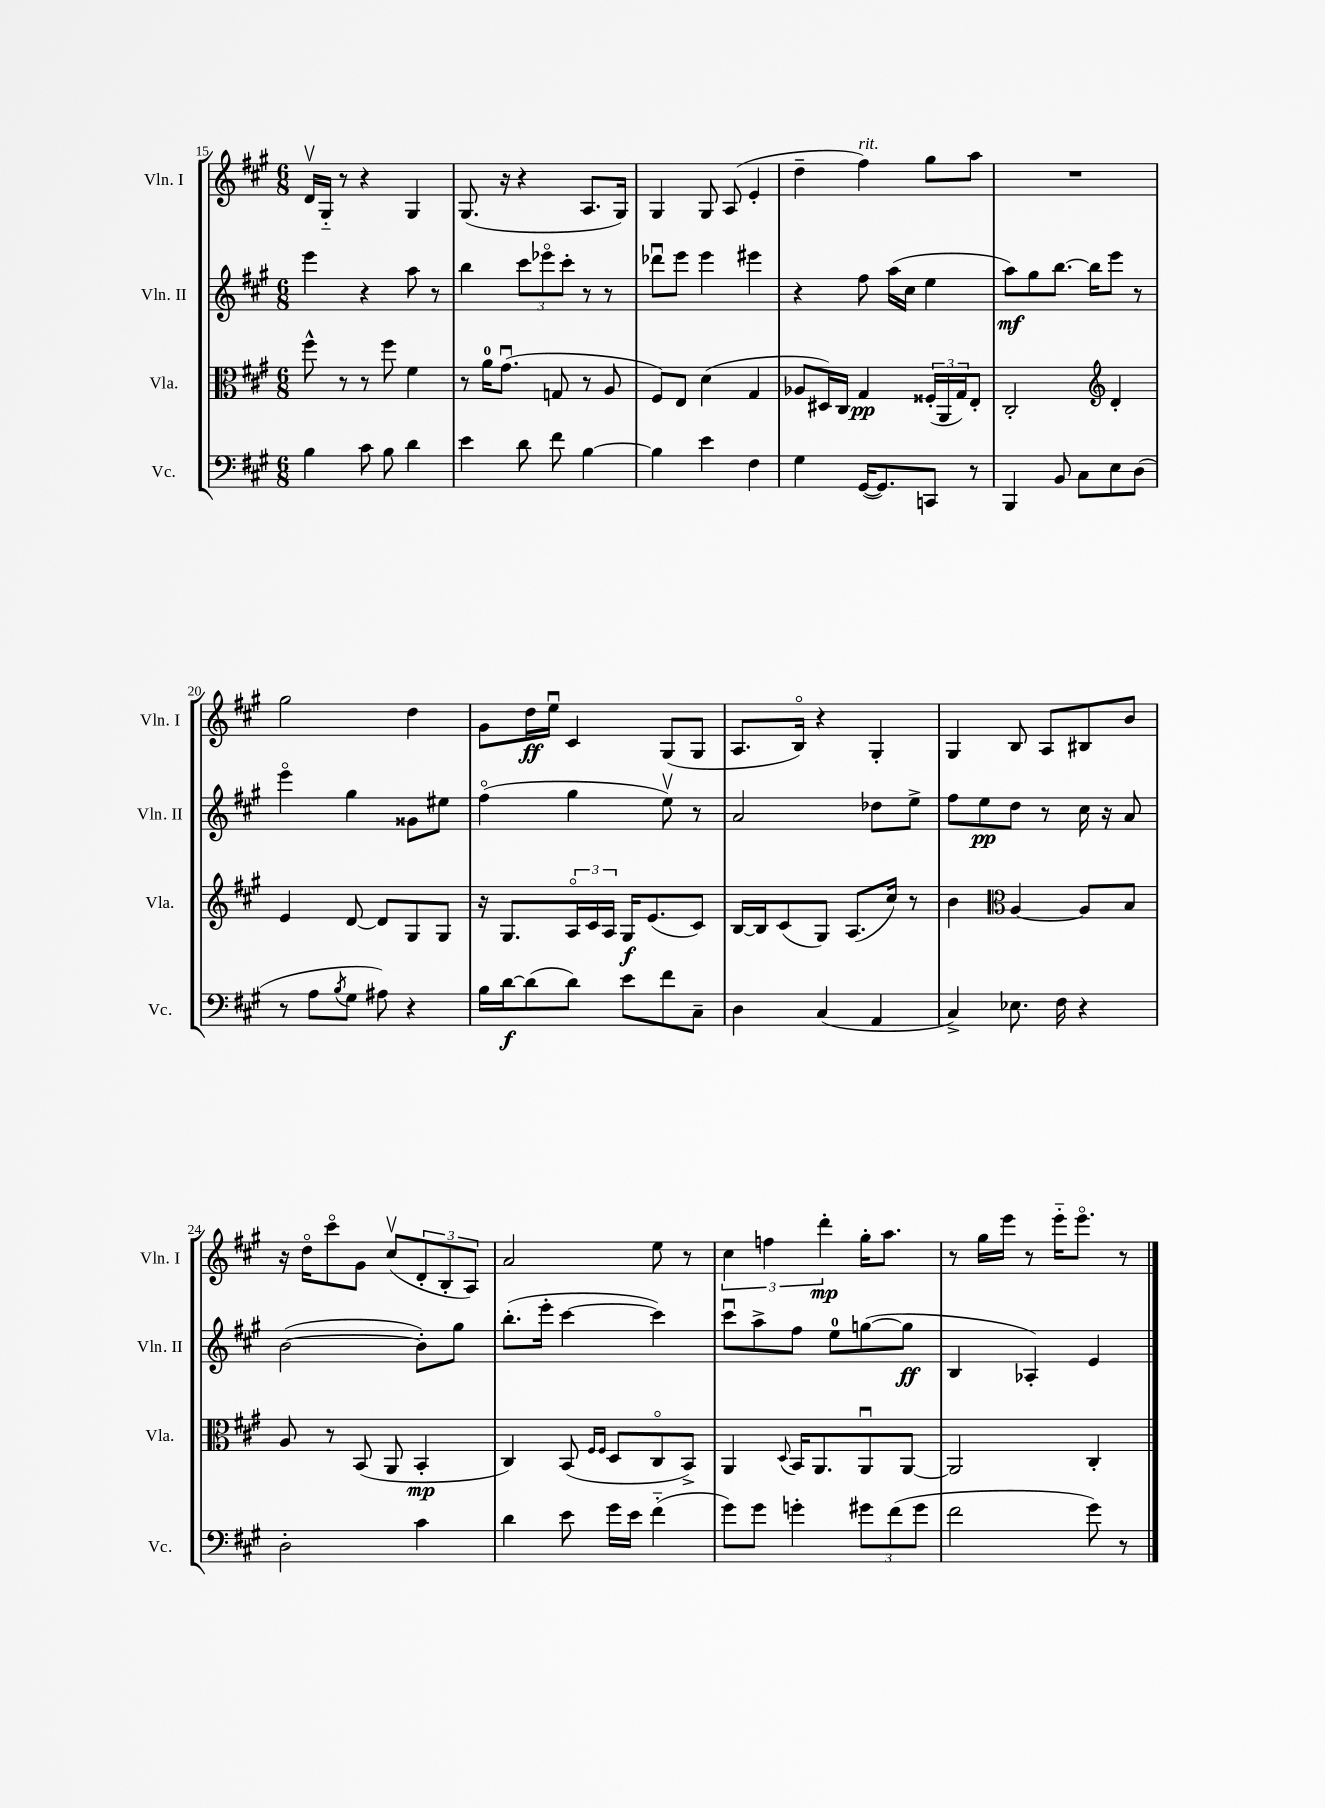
<<
\new StaffGroup <<
\new Staff = "s0" \with { instrumentName = "Vln. I" shortInstrumentName = "Vln. I" } {
    \clef treble \key a \major \numericTimeSignature \time 6/8
    d'16\upbow gis16-_ r8 r4 gis4 |
    gis8.( r16 r4 a8. gis16) |
    gis4 gis8 a8( e'4-. |
    d''4-- fis''4^\markup { \italic "rit." }) gis''8 a''8 |
    R2. |
    gis''2 d''4 |
    gis'8 d''16\ff e''16\downbow cis'4 gis8( gis8 |
    a8. b16\flageolet) r4 gis4-. |
    gis4 b8 a8 bis8 b'8 |
    r16 d''16\flageolet cis'''8\flageolet gis'8 cis''8\upbow( \tuplet 3/2 { d'8-. b8-. a8) } |
    a'2 e''8 r8 |
    \tuplet 3/2 { cis''4 f''4 d'''4-.\mp } gis''16-. a''8. |
    r8 gis''16 e'''16 r8 e'''16-_ e'''8.\flageolet r8 \bar "|." |
}
\new Staff = "s1" \with { instrumentName = "Vln. II" shortInstrumentName = "Vln. II" } {
    \clef treble \key a \major \numericTimeSignature \time 6/8
    e'''4 r4 a''8 r8 |
    b''4 \tuplet 3/2 { cis'''8 ees'''8\flageolet cis'''8-. } r8 r8 |
    des'''8\downbow e'''8 e'''4 eis'''4 |
    r4 fis''8 a''16( cis''16 e''4 |
    a''8\mf) gis''8 b''8.~ b''16 e'''8 r8 |
    e'''4\flageolet gis''4 gisis'8 eis''8 |
    fis''4\flageolet( gis''4 e''8\upbow) r8 |
    a'2 des''8 e''8-> |
    fis''8 e''8\pp d''8 r8 cis''16 r16 a'8 |
    b'2~( b'8-.) gis''8 |
    b''8.-.( e'''16-. cis'''4~ cis'''4) |
    cis'''8\downbow a''8-> fis''8 e''8-0 g''8~( g''8\ff |
    b4 aes4-.) e'4 \bar "|." |
}
\new Staff = "s2" \with { instrumentName = "Vla." shortInstrumentName = "Vla." } {
    \clef alto \key a \major \numericTimeSignature \time 6/8
    fis''8-^ r8 r8 fis''8 fis'4 |
    r8 a'16-0 gis'8.\downbow( g8 r8 a8 |
    fis8) e8 d'4( gis4 |
    aes8 dis16) cis16 gis4\pp \tuplet 3/2 { fisis16-.( a,16 gis16) } e8-. |
    cis2-. \clef treble d'4-. |
    e'4 d'8~ d'8 gis8 gis8 |
    r16 gis8. \tuplet 3/2 { a16\flageolet cis'16 a16 } gis16\f e'8.( cis'8) |
    b16~ b16 cis'8( gis8) a8.( cis''16) r8 |
    b'4 \clef alto a4~ a8 b8 |
    a8 r8 b,8( a,8 b,4-.\mp |
    cis4) b,8( \grace { fis16 fis16 } d8 cis8\flageolet b,8->) |
    a,4 \appoggiatura { d8 } b,16 a,8. a,8\downbow a,8~ |
    a,2 cis4-. \bar "|." |
}
\new Staff = "s3" \with { instrumentName = "Vc." shortInstrumentName = "Vc." } {
    \clef bass \key a \major \numericTimeSignature \time 6/8
    b4 cis'8 b8 d'4 |
    e'4 d'8 fis'8 b4~ |
    b4 e'4 fis4 |
    gis4 gis,16~( gis,8.) c,8 r8 |
    b,,4 b,8 cis8 e8 d8( |
    r8 a8 \acciaccatura { b8 } gis8 ais8) r4 |
    b16 d'16~\f d'8( d'8) e'8 fis'8 cis8-- |
    d4 cis4( a,4 |
    cis4->) ees8. fis16 r4 |
    d2-. cis'4 |
    d'4 e'8 gis'16 e'16 fis'4-_( |
    gis'8) gis'8 g'4-. \tuplet 3/2 { gis'8 fis'8( gis'8 } |
    fis'2 gis'8) r8 \bar "|." |
}
>>
>>
\layout { \context { \Score currentBarNumber = #15 } }
